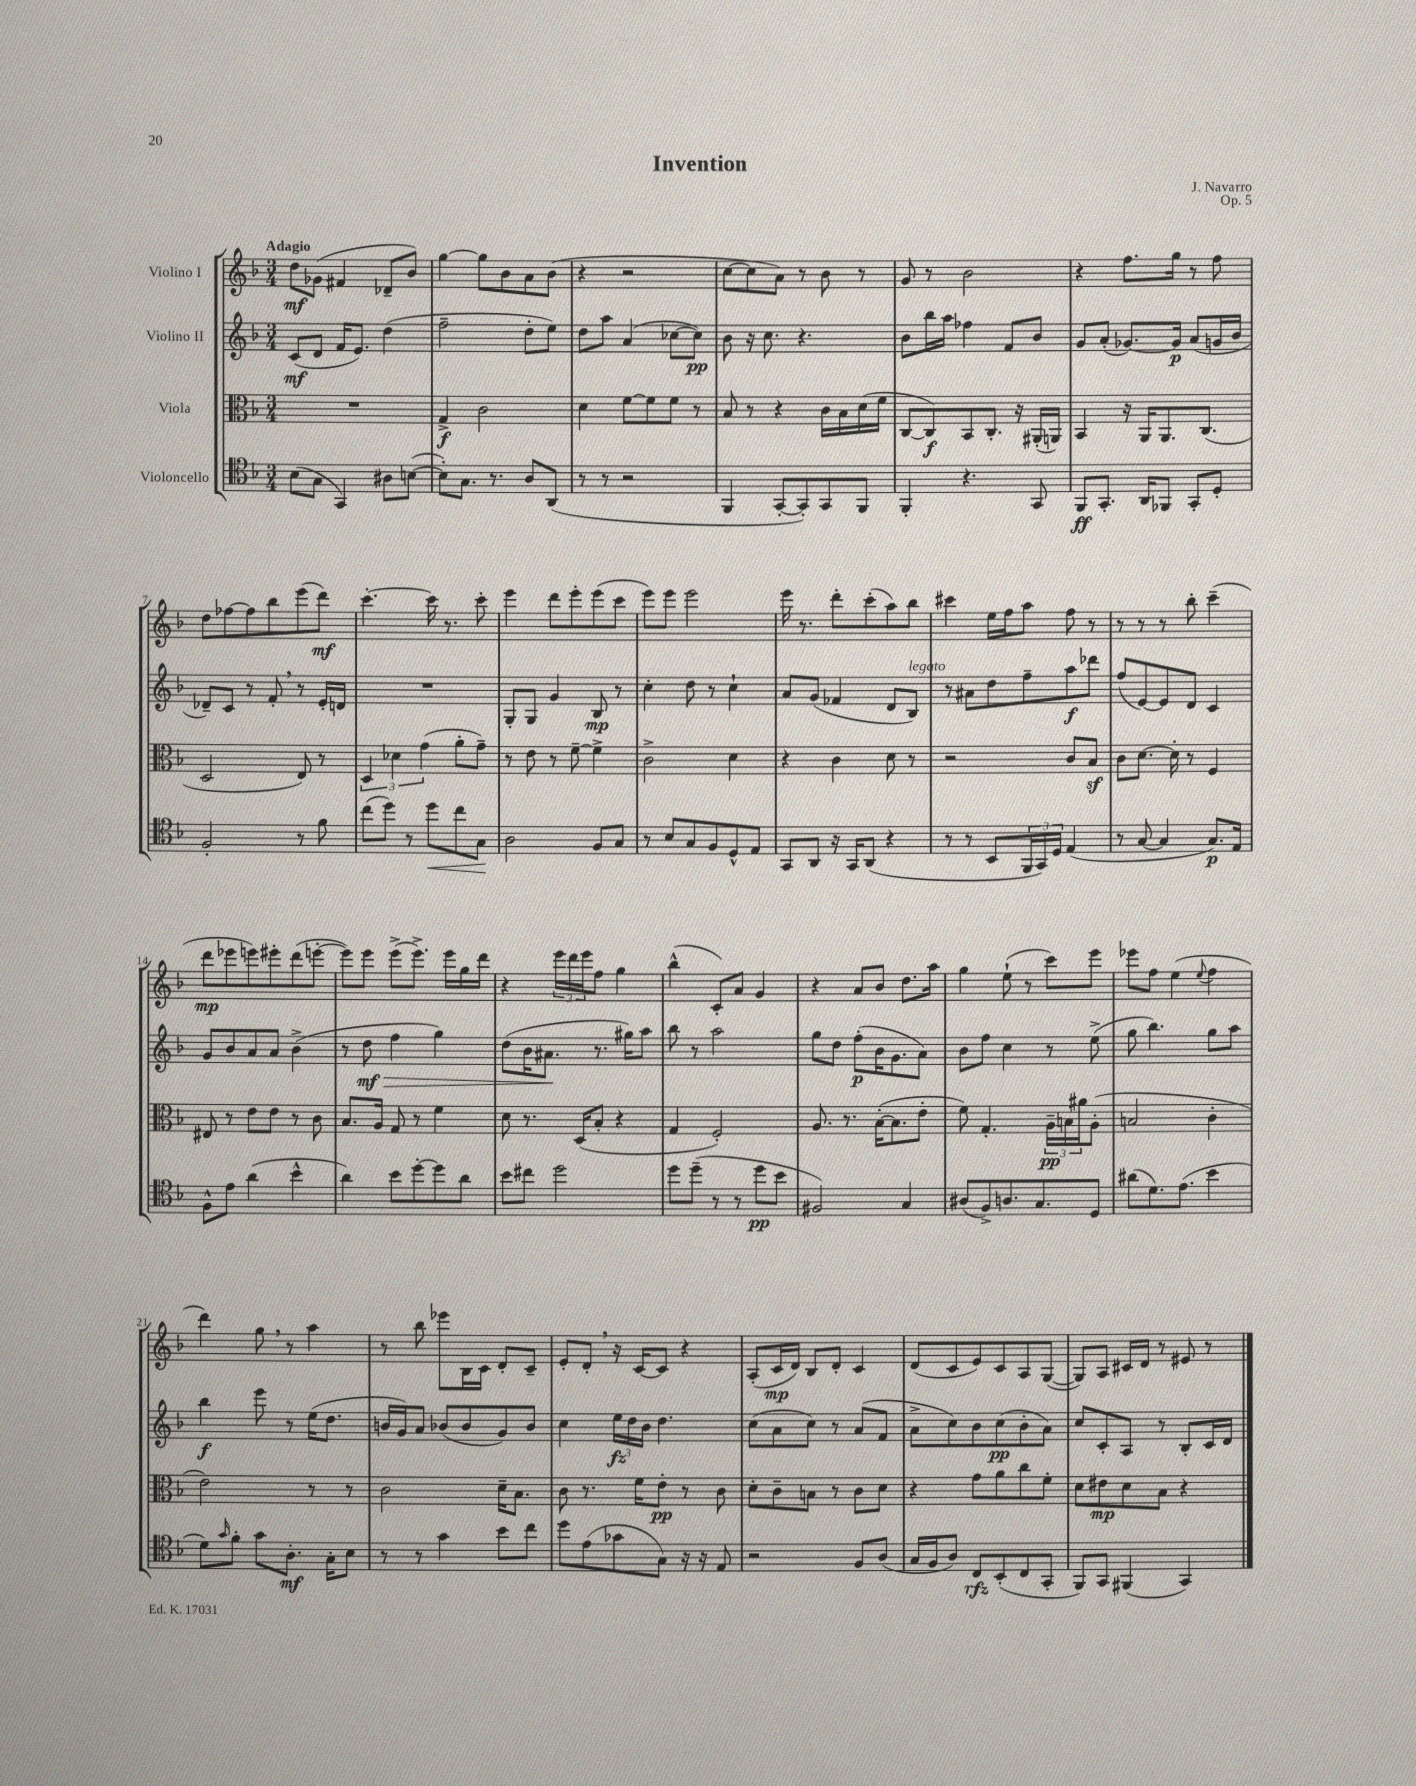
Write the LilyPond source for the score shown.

\header { title = "Invention" composer = "J. Navarro" opus = "Op. 5" }
<<
\new StaffGroup <<
\new Staff = "s0" \with { instrumentName = "Violino I" } {
    \clef treble \key f \major \numericTimeSignature \time 3/4 \tempo "Adagio"
    d''8\mf ges'8( fis'4 des'8-- bes'8) |
    g''4~ g''8 bes'8 a'8 bes'8( |
    r4 r2 |
    c''8~ c''8 a'8) r8 bes'8 r8 |
    g'8 r8 bes'2 |
    r4 f''8. g''16 r8 f''8 |
    d''8 fes''8~ fes''8 bes''8 e'''8( d'''8\mf) |
    c'''4.~-. c'''16 r8. c'''8-. |
    e'''4 d'''8 e'''8-. e'''8( c'''8 |
    e'''8) e'''8 e'''2 |
    e'''16 r8. d'''8-. c'''8-.( a''8) bes''8 |
    cis'''4 e''16 f''16 a''8 f''8 r8 |
    r8 r8 r8 bes''8-. c'''4--( |
    d'''8\mp ees'''8 e'''8) eis'''8-. d'''8( e'''8~-. |
    e'''8) e'''8 e'''8->( e'''8.->) e'''16 g''16 d'''16 |
    r4 \tuplet 3/2 { e'''16 d'''16 e'''16 } f''8 g''4 |
    bes''4-^( c'8-.) a'8 g'4 |
    r4 a'8 bes'8 d''8. a''16 |
    g''4 e''8-!( r8 c'''8) e'''8 |
    ees'''8 f''8 e''4( \appoggiatura { e''8 } f''4 |
    d'''4) g''8 \breathe r8 a''4 |
    r8 bes''8 ees'''8 bes16 c'16 d'8-. c'8-- |
    e'8-. d'8-. \breathe r16 c'16~ c'8 r4 |
    a8-.( c'16\mp d'16) bes8 d'8-. c'4 |
    d'8( c'8 e'8) c'8 a8 g8~( |
    g8) a8 cis'16 d'16 r8 eis'8 r8 \bar "|." |
}
\new Staff = "s1" \with { instrumentName = "Violino II" } {
    \clef treble \key f \major \numericTimeSignature \time 3/4
    c'8\mf( d'8 f'16 e'8.) d''4( |
    f''2-- d''8-. e''8) |
    d''8 a''8 a'4( ces''8~ ces''8\pp) |
    bes'8 r16 c''8. r4. |
    bes'8 bes''16 a''16 fes''4 f'8 bes'8 |
    g'8 a'8-.( ges'8.~) ges'16\p a'8( g'16 bes'16 |
    des'8--) c'8 r8 f'8-. \breathe r8 e'16-. d'16 |
    R2. |
    g8-. g8 g'4 bes8\mp r8 |
    c''4-. d''8 r8 c''4-! |
    a'8 g'8( fes'4 d'8 bes8^\markup { \italic "legato" }) |
    r8 ais'8 d''8 f''8-- a''8\f des'''8 |
    f''8( e'8~) e'8 d'8 c'4 |
    g'8 bes'8 a'8 a'8 bes'4->( |
    r8 d''8\mf\> f''4 g''4) |
    d''8( bes'16 ais'8.\! r8. gis''16) a''8 |
    bes''8 r8 a''2 |
    g''8 d''8 f''8-.\p( bes'16 g'8. a'8) |
    bes'8 f''8 c''4 r8 e''8->( |
    g''8 bes''4.) g''8 a''8 |
    bes''4\f e'''8 r8 e''16( d''8. |
    b'16 g'16) a'8 bes'8( bes'8 g'8) bes'8 |
    c''4 \tuplet 3/2 { e''16\fz d''16 bes'16 } d''4. |
    c''8( a'8 c''8) r8 a'8( f'8 |
    a'8-> c''8) bes'8 c''8\pp( bes'8-. a'8) |
    c''8 c'8-. a8 r8 bes8-. c'16 d'16 \bar "|." |
}
\new Staff = "s2" \with { instrumentName = "Viola" } {
    \clef alto \key f \major \numericTimeSignature \time 3/4
    R2. |
    g4->\f c'2 |
    d'4 f'8~ f'8 f'8 r8 |
    bes8 r8 r4 c'16 bes16 d'16( f'16 |
    c8~ c8\f) bes,8 c8.-. r16 ais,16-.( a,16) |
    bes,4 r16 a,16 a,8. c8.( |
    d2 e8) r8 |
    \tuplet 3/2 { d4 des'4 g'4( } a'8-. g'8--) |
    r8 e'8 r8 f'8~-- f'4-> |
    c'2-> d'4 |
    r4 c'4 d'8 r8 |
    r2 c'8 bes8\sf |
    c'8 d'8.~ d'16-. r8 f4 |
    eis8 r8 e'8 e'8 r8 c'8 |
    bes8. a16 g8 r8 f'4 |
    d'8 r8. d16( bes8-. r4 |
    g4 f2-.) |
    a8. r8. bes16~-.( bes8. e'8-. |
    f'8) g4.-. \tuplet 3/2 { a16--\pp b16 ais'16 } a8-.( |
    b2 c'4-. |
    e'2) r8 r8 |
    c'2 d'16-- bes8. |
    c'8 r8. f'16 e'8-.\pp r8 c'8 |
    d'8-. c'8-- b8 r8 c'8 d'8 |
    r4 g'8 a'8 c''8 f'8-. |
    d'8 eis'8\mp d'8 bes8 r4 \bar "|." |
}
\new Staff = "s3" \with { instrumentName = "Violoncello" } {
    \clef tenor \key f \major \numericTimeSignature \time 3/4
    bes8( g8 g,4) ais8 b8~( |
    b8-.) g8. r8. a8 a,8( |
    r8 r8 r2 |
    f,4 g,8~-. g,8-.) g,8 f,8 |
    f,4-. r4. g,8 |
    f,8\ff g,8.-. a,16 fes,8 g,8-. d8-. |
    f2-. r8 f'8 |
    c''8( d''8) r8 d''8\< c''8 g8\! |
    a2 f8 g8 |
    r8 bes8 g8 f8 d8-^ e8 |
    g,8 a,8 r16 g,16 a,8( r4 |
    r8 r8 bes,8 \tuplet 3/2 { f,16 g,16) d16 } e4( |
    r8 g8~ g4 g8.\p) e16 |
    f8-^ e'8 a'4( bes'4-^ |
    a'4) bes'8 d''8~-. d''8 a'8 |
    bes'8 cis''8 d''2 |
    d''8 d''8--( r8 r8 d''8\pp bes'8 |
    fis2) g4 |
    ais8( f8->) a8. g8. d8 |
    ais'8( d'8.) e'8.( bes'4 |
    d'8) \grace { g'16 } f'8-. g'8 a8.-.\mf g16-. bes8 |
    r8 r8 g'4 bes'8 c''8 |
    d''8 e'8( ges'8 g8) r16 r16 e8 |
    r2 f8 a8( |
    g16 f16 a8) c8\rfz bes,8-.( c8 g,8-. |
    f,8) g,8 fis,4( g,4) \bar "|." |
}
>>
>>
